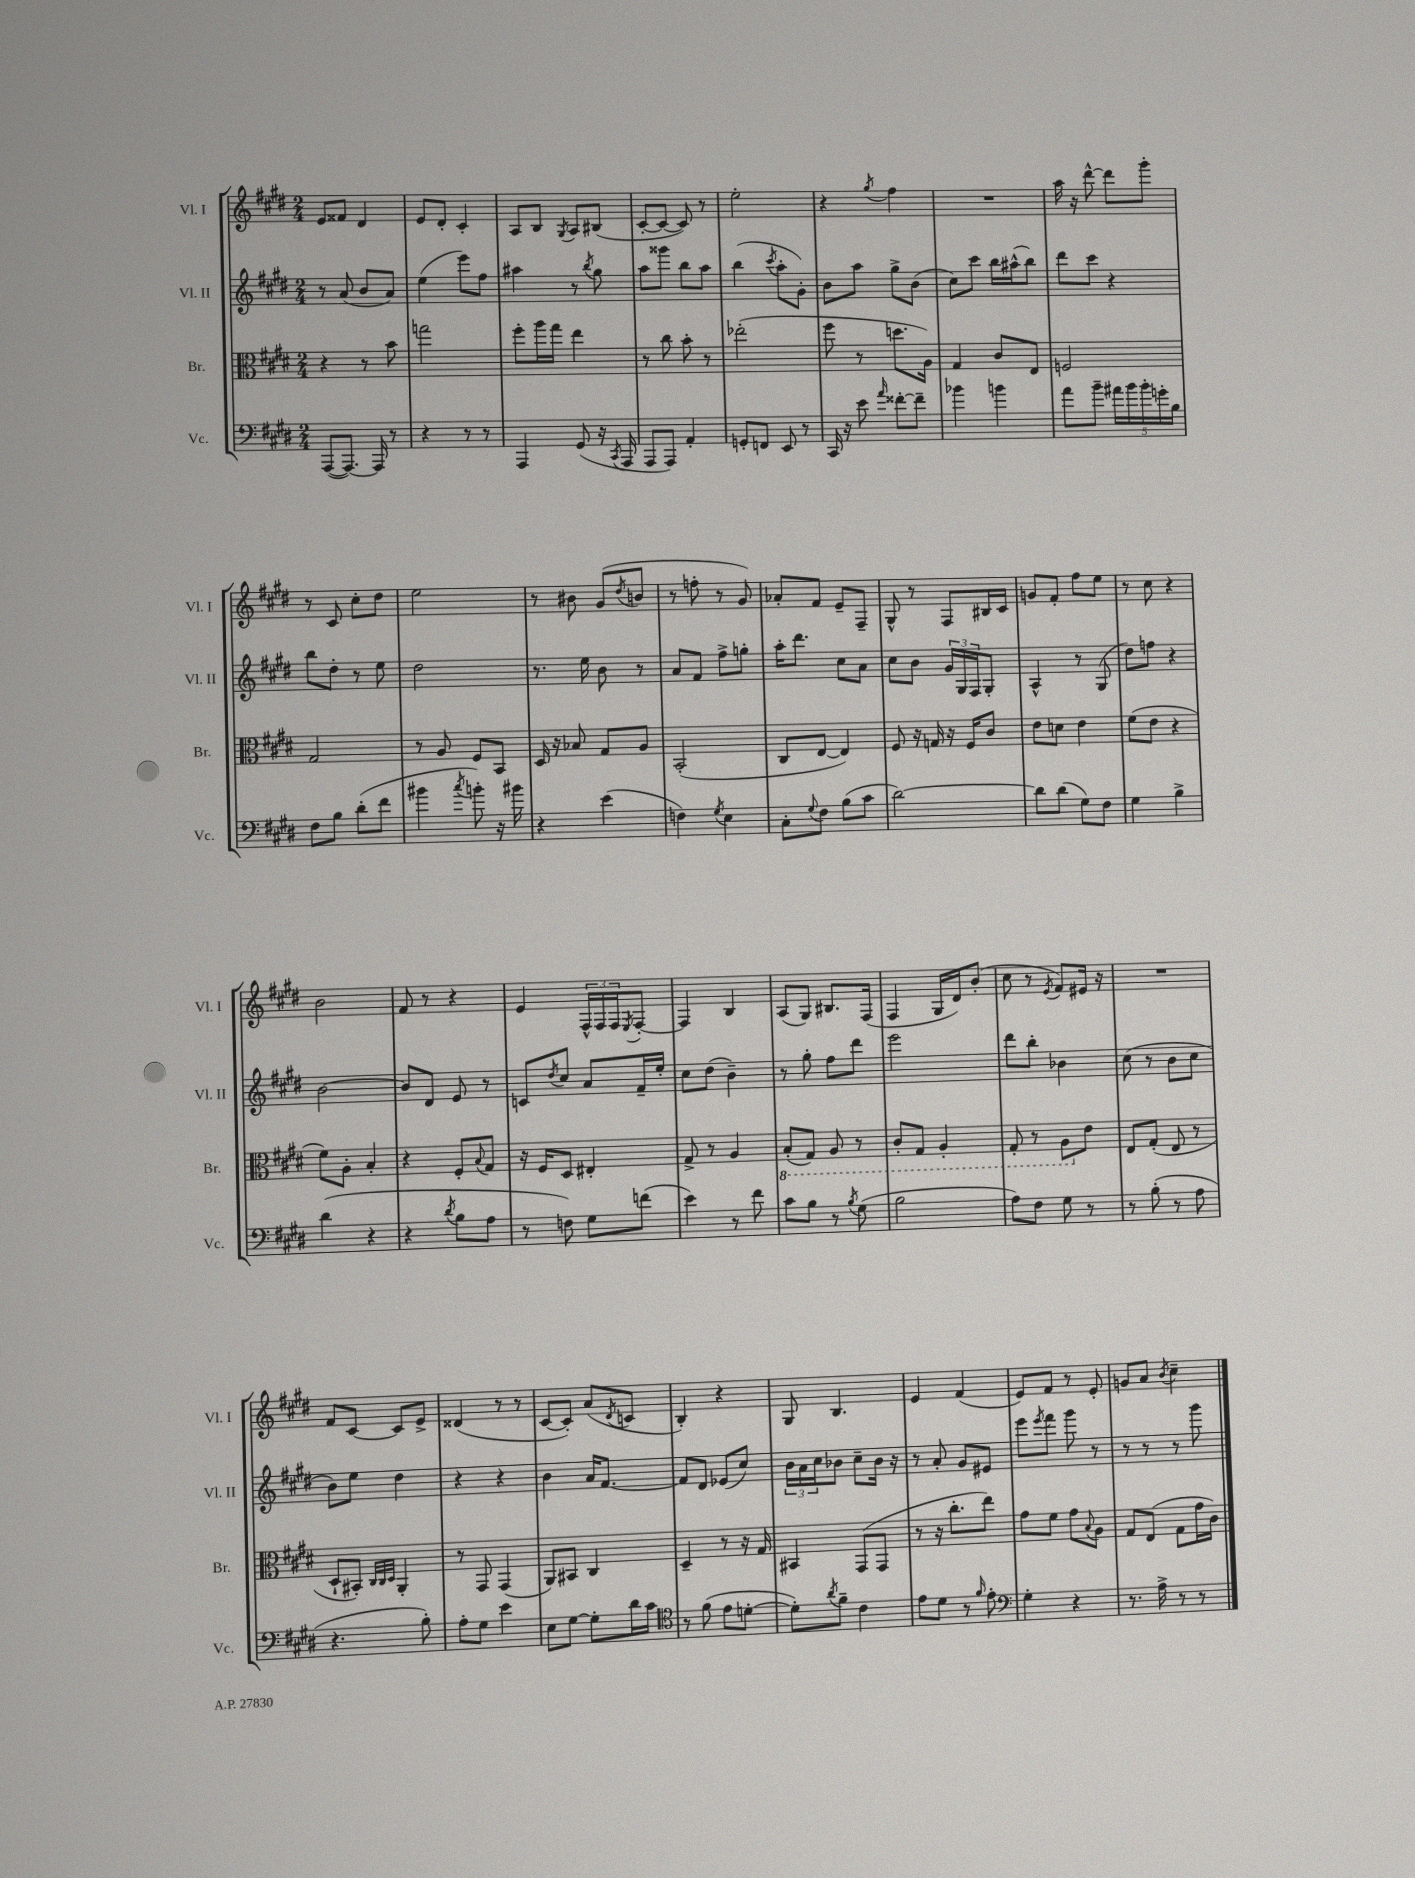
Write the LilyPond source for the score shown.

<<
\new StaffGroup <<
\new Staff = "s0" \with { instrumentName = "Vl. I" shortInstrumentName = "Vl. I" } {
    \clef treble \key e \major \numericTimeSignature \time 2/4
    e'8 fisis'8 dis'4 |
    e'8 dis'8-. cis'4-. |
    a8 b8 \acciaccatura { gis8 } a8 bis8( |
    cis'8~-. cis'8~ cis'8) r8 |
    e''2-. |
    r4 \acciaccatura { gis''8 } fis''4 |
    R2 |
    a''16 r16 dis'''8~-^ dis'''8 gis'''8-. |
    r8 cis'8 cis''8-. dis''8 |
    e''2 |
    r8 bis'8 gis'8( \acciaccatura { dis''8 } b'8 |
    r8 f''8-. r8 gis'8) |
    aes'8-. fis'8 e'8-- fis8-- |
    gis8-^ r8 fis8 bis16 cis'16 |
    g'8 fis'8-. fis''8 e''8 |
    r8 cis''8 r4 |
    b'2 |
    fis'8 r8 r4 |
    e'4 \tuplet 3/2 { fis16-^ fis16 fis16 } \acciaccatura { e8 } fis8~-. |
    fis4 b4 |
    a8( gis8) bis8. fis16( |
    fis4 gis16 dis'16) b'8-.( |
    cis''8 r8 \acciaccatura { e'8 } fis'8) eis'16 r16 |
    R2 |
    fis'8 cis'8~ cis'8 e'8-> |
    disis'4( r8 r8 |
    cis'8~ cis'8-.) a'8( \acciaccatura { dis'8 } c'8 |
    b4-.) r4 |
    gis8 b4. |
    e'4 fis'4( |
    e'8) fis'8 r8 e'8-. |
    g'8 a'8 \acciaccatura { b'8 } cis''4-- \bar "|." |
}
\new Staff = "s1" \with { instrumentName = "Vl. II" shortInstrumentName = "Vl. II" } {
    \clef treble \key e \major \numericTimeSignature \time 2/4
    r8 a'8( b'8 a'8) |
    e''4( e'''8) fis''8 |
    ais''4 r8 \acciaccatura { b''8 } gis''8 |
    a''8 gisis'''8 b''8 a''8 |
    b''4( \acciaccatura { cis'''8 } a''8-. gis'8-.) |
    b'8 a''8 gis''8-> b'8( |
    cis''8) cis'''8 b''16 ais''16-^( b''8) |
    dis'''8 cis'''8 r4 |
    b''8 dis''8-. r8 e''8 |
    dis''2 |
    r8. e''16 b'8 r8 |
    a'8 fis'8 fis''8-> g''8-. |
    a''16-. dis'''8. cis''8 a'8 |
    cis''8 b'8 \tuplet 3/2 { gis'16 gis16 fis16 } gis8-. |
    a4-^ r8 gis8( |
    dis''8) f''8 r4 |
    b'2~ |
    b'8 dis'8 e'8 r8 |
    c'8 \acciaccatura { dis''8 } cis''8 a'8 fis'16-- e''16-. |
    cis''8 dis''8( b'4--) |
    r8 gis''8-. fis''8 dis'''8 |
    e'''2 |
    dis'''8 b''8-. bes'4 |
    cis''8( r8 b'8 cis''8 |
    b'8) e''8 dis''4 |
    r4 r4 |
    b'4 a'16 fis'8.~ |
    fis'8 dis'8 ees'8( cis''8) |
    \tuplet 3/2 { b'16 a'16 cis''16 } bes'8 cis''8-- bes'16 r16 |
    r8 a'8-. gis'8 eis'8 |
    e'''8 \acciaccatura { e'''8 } fis'''8 gis'''8 r8 |
    r8 r8 r8 gis'''8 \bar "|." |
}
\new Staff = "s2" \with { instrumentName = "Br." shortInstrumentName = "Br." } {
    \clef alto \key e \major \numericTimeSignature \time 2/4
    r4 r8 b'8 |
    g''2 |
    fis''8-. a''16 gis''16 e''4 |
    r8 cis''8 b'8-. r8 |
    ees''2-.( |
    fis''8 r8 d''8. a16) |
    gis4 cis'8 e8 |
    f2 |
    gis2 |
    r8 a8 fis8 b,8 |
    dis16 r16 bes8 gis8 a8 |
    b,2-.( |
    cis8 e8~ e4) |
    fis8 r16 g16 r16 fis16 cis'8 |
    e'8 d'8 e'4 |
    fis'8( e'8 r4 |
    fis'8) a8-. b4-. |
    r4 fis8-. \appoggiatura { b8 } gis8 |
    r16 fis16 dis8 eis4-. |
    gis8-> r8 a4 |
    \ottava #-1 b,8-.( gis,8) a,8 r8 |
    cis8-. gis,8 a,4-. |
    gis,8-. r8 a,8 \ottava #0 e'8 |
    e8 gis8-.( e8 r8 |
    dis8-! bis,8-.) \grace { cis32 cis32 dis32 } a,4-. |
    r8 gis,8 gis,4( |
    a,8) bis,8 cis4 |
    dis4-- r8 r16 gis16 |
    bis,4 gis,8( gis,8 |
    r8 r16 cis''8.-. e''8) |
    gis'8 fis'8 gis'8 \appoggiatura { b8 } a8 |
    gis8 e8( gis8 gis'16 cis'16) \bar "|." |
}
\new Staff = "s3" \with { instrumentName = "Vc." shortInstrumentName = "Vc." } {
    \clef bass \key e \major \numericTimeSignature \time 2/4
    a,,8~( a,,8.~) a,,16 r8 |
    r4 r8 r8 |
    a,,4 gis,8( r16 \acciaccatura { cis,8 } a,,16 |
    a,,8 a,,8) a,4-. |
    g,8-. f,8 e,8 r8 |
    cis,16 r16 e'8 \grace { a'16 } fisis'8~-. fisis'8-- |
    bes'4 b'4 |
    a'8 b'8-- \tuplet 5/4 { ais'16 b'16 b'16-. g'16-. b16 } |
    fis8 b8 dis'8-.( fis'8 |
    bis'4 \acciaccatura { cis''8 } b'8-.) r16 bis'16 |
    r4 e'4( |
    f4) \acciaccatura { gis8 } e4 |
    cis8-. \appoggiatura { gis8 } fis8 b8( cis'8 |
    dis'2~) |
    dis'8 dis'8( gis8) fis8 |
    gis4 b4-> |
    dis'4( r4 |
    r4 \acciaccatura { dis'8 } b8 a8 |
    r8 f8) gis8 f'8( |
    e'4) r8 fis'8 |
    cis'8 b8 r8 \acciaccatura { b8 } gis8( |
    b2 |
    a8) fis8 gis8 r8 |
    r8 b8-.( r8 a8 |
    r4. b8-.) |
    a8-. gis8 e'4 |
    e8 gis8~ gis8-. dis'16 cis'16 |
    \clef tenor r8 fis'8( e'8 d'8~-. |
    d'8-.) \acciaccatura { a'8 } fis'8-- cis'4 |
    e'8 dis'8 r8 \grace { fis'16 } e'8-. |
    \clef bass gis4-. r4 |
    r8. a16-> r8 r8 \bar "|." |
}
>>
>>
\layout { \context { \Score \remove "Bar_number_engraver" } }
